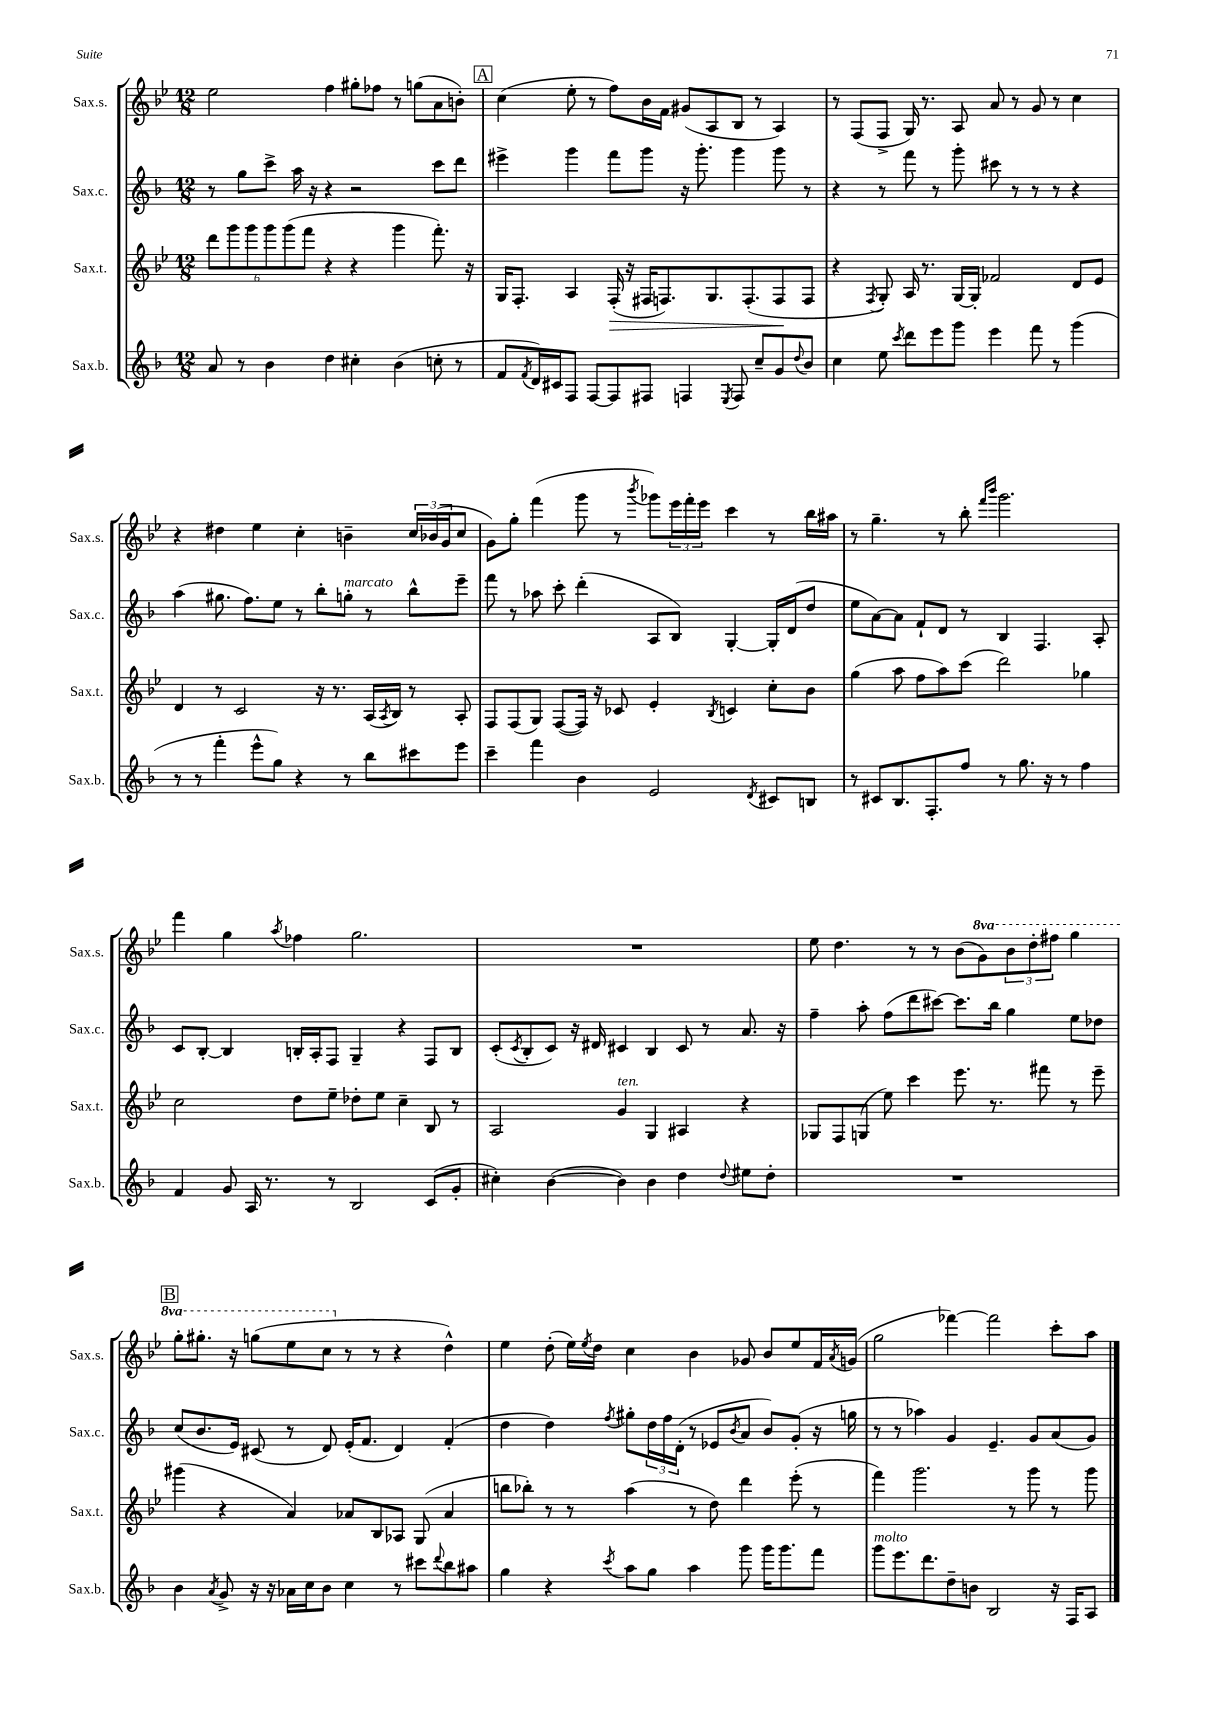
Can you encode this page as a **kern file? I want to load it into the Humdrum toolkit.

**kern	**kern	**dynam	**kern	**kern
*part4	*part3	*part3	*part2	*part1
*staff4	*staff3	*staff3	*staff2	*staff1
*I"Sax.b.	*I"Sax.t.	*	*I"Sax.c.	*I"Sax.s.
*I'Sax.b.	*I'Sax.t.	*	*I'Sax.c.	*I'Sax.s.
*clefG2	*clefG2	*	*clefG2	*clefG2
*k[b-]	*k[b-e-]	*	*k[b-]	*k[b-e-]
*M12/8	*M12/8	*	*M12/8	*M12/8
=4	=4	=4	=4	=4
8a/	12ddd\L	.	8r	2ee-\
.	12ggg\	.	.	.
8r	.	.	8gg\L	.
.	12ggg\	.	.	.
4b-\	12ggg\	.	8ccc^\J	.
.	(12ggg\	.	.	.
.	.	.	16aa\	.
.	12fff\J	.	.	.
.	.	.	16r	.
4dd\	4r	.	4r	4ff\
4cc#X'\	4r	.	2r	8gg#X'\L
.	.	.	.	8ff-X\J
(4b-\	4ggg\	.	.	8r
.	.	.	.	(8ggn\L
8ccn'\	8.fff'\)	.	8ccc\L	8a\
8r	.	.	8ddd\J	8bn'\J)
.	16r	.	.	.
!!LO:REH:place=s1:t=A
=5	=5	=5	=5	=5
8f/L	16G/KL	.	4eee#X^\	(4cc\
.	8.F'/J	.	.	.
8qf/	.	.	.	.
16d/L)	.	.	.	.
16c#X/J	.	.	.	.
8F/J	4A/	.	4ggg\	8ee-'\
[8F/L	.	.	.	8r
!	!	!LO:HP:b	!	!
8F/]	(16F'/	>	8fff\L	8ff\L)
.	16r	.	.	.
8F#X/J	16F#X/KL	.	8ggg\J	16b-\L
.	8.Fn/)	.	.	16f\JJ
4Fn/	.	.	16r	(8g#X/L
.	.	.	8.ggg'\	.
.	8.G/	.	.	8A/
8qE/	.	.	.	.
8F/	.	.	4ggg\	8B-/J
.	(8.F'/	.	.	.
8cc~/L	.	.	.	8r
8g/	8F/	.	8ggg\	4A/)
8qqdd/	.	.	.	.
8b-/J	8F/J	]	8r	.
=6	=6	=6	=6	=6
4cc\	4r	.	4r	8r
.	.	.	.	(8F/L
.	8qF/	.	.	.
8ee\	8G'/)	.	8r	8F^/J
8qccc/	.	.	.	.
8ddd\L	16A/	.	8fff\	16G/)
.	8.r	.	.	8.r
8eee\	.	.	8r	.
8ggg\J	[16G/LL	.	8ggg'\	8A/
.	16G'/JJ]	.	.	.
4eee\	2f-X/	.	8ccc#X\	8a/
.	.	.	8r	8r
8fff\	.	.	8r	8g/
8r	.	.	8r	8r
(4ggg\	8d/L	.	4r	4cc\
.	8e-/J	.	.	.
!!LO:LB:g=z
=7	=7	=7	=7	=7
8r	4d/	.	(4aa\	4r
8r	.	.	.	.
4fff'\	8r	.	8.gg#X\	4dd#X\
.	2c/	.	.	.
.	.	.	8.ff\L)	.
8eee^^\L	.	.	.	4ee-\
8gg\J)	.	.	8ee\J	.
4r	.	.	8r	4cc'\
.	16r	.	8bb-'\L	.
.	8.r	.	.	.
!	!	!	!LO:TX:a:i:t=marcato	!
8r	.	.	8ggn'\J	4bn~\
8bb-\L	(16A/LL	.	8r	.
.	8qA/	.	.	.
.	16B-/JJ)	.	.	.
8ccc#X\	8r	.	8bb-^^\L	24cc/LL
.	.	.	.	(24b-X/
.	.	.	.	24g/J
8eee\J	8A'/	.	8eee~\J	8cc/J
=8	=8	=8	=8	=8
4ccc~\	8F/L	.	8fff\	8g\L)
.	(8F/	.	8r	8gg'\J
4fff\	8G/J)	.	8aa-X\	(4fff\
.	([8F/L	.	8ccc'\	.
4b-\	16F/Jk])	.	(4ddd'\	8ggg\
.	16r	.	.	.
.	8c-X/	.	.	8r
.	.	.	.	8qbbb-/
2e/	4e-'/	.	8A/L	8ggg-X\L)
.	.	.	8B-/J)	24eee-\L
.	.	.	.	24fff'\
.	.	.	.	24eee-\JJ
.	8qB-/	.	.	.
.	4cn/	.	[4G'/	4ccc\
8qd/	.	.	.	.
8c#X/L	8cc'\L	.	16G'/LL]	8r
.	.	.	(16d/J	.
8Bn/J	8b-\J	.	8dd/J	16bb-\LL
.	.	.	.	16aa#X\JJ
=9	=9	=9	=9	=9
8r	(4gg\	.	8ee\L	8r
8c#X/L	.	.	[8a\)	4.gg~\
8.B-/	8aa\	.	8a\J]	.
.	8ff\L	.	8f`/L	.
8.F'/	.	.	.	.
.	8aa\)	.	8d/J	8r
8ff/J	(8ccc\J	.	8r	8bb-'\
.	.	.	.	16qqfff/LL
.	.	.	.	16qqbbb-/JJ
8r	2ddd\)	.	4B-/	2.ggg\
8.gg\	.	.	.	.
.	.	.	4.F/	.
16r	.	.	.	.
8r	.	.	.	.
4ff\	4gg-X\	.	.	.
.	.	.	8A'/	.
!!LO:LB:g=z
=10	=10	=10	=10	=10
4f/	2cc\	.	8c/L	4fff\
.	.	.	[8B-'/J	.
8g/	.	.	4B-/]	4gg\
16A/	.	.	.	.
8.r	.	.	.	.
.	.	.	.	8qaa/
.	8dd\L	.	16Bn'/LL	4ff-X\
.	.	.	16A'/J	.
8r	8ee-~\J	.	8F/J	.
2B-/	8dd-X'\L	.	4G~/	2.gg\
.	8ee-\J	.	.	.
.	4cc~\	.	4r	.
(8c/L	8B-/	.	8F/L	.
8g'/J	8r	.	8B/J	.
=11	=11	=11	=11	=11
4cc#X'\)	2A/	.	(8c'/L	1.r
.	.	.	8qc/	.
.	.	.	8B-'/	.
([4b-\	.	.	8c/J)	.
.	.	.	16r	.
.	.	.	16d#X/	.
!	!LO:TX:a:i:t=ten.	!	!	!
4b-\])	4g/	.	4c#X/	.
4b-\	4G/	.	4B-/	.
4dd\	4A#X/	.	8c#/	.
.	.	.	8r	.
8qqdd/	.	.	.	.
8ee#X\L	4r	.	8.a/	.
8dd'\J	.	.	.	.
.	.	.	16r	.
=12	=12	=12	=12	=12
1.r	8G-X/L	.	4ff~\	8ee-\
.	8F/	.	.	4.dd\
.	(8Gn/J	.	8aa'\	.
.	8ee-\)	.	(8ff\L	.
.	4ccc\	.	8ddd\	8r
.	.	.	[8ccc#X\J)	8r
.	8.eee-\	.	8.ccc#\L]	(8b-\L
*	*	*	*	*8va
.	.	.	.	8gg\)
.	8.r	.	16bb-\Jk	.
.	.	.	4gg\	12bb-\
.	.	.	.	12ddd'\
.	8fff#X\	.	.	.
.	.	.	.	12fff#X\J
.	8r	.	8ee\L	4ggg\
.	8eee-~\	.	8dd-X\J	.
!!LO:LB:g=z
!!LO:REH:place=s1:t=B
=13	=13	=13	=13	=13
4b-\	(4ggg#X\	.	(8cc/L	8ggg'\L
.	.	.	8.b-/	8.ggg#X'\J
8qa/	.	.	.	.
8g^/	4r	.	.	.
.	.	.	16e/Jk)	16r
16r	.	.	(8c#X/	(8gggn\L
16r	.	.	.	.
16a-X\LL	4a/)	.	8r	8eee-\
16cc\J	.	.	.	.
8b-\J	.	.	8d/)	8ccc\J
*	*	*	*	*X8va
4cc\	8a-X/L	.	(16e'/KL	8r
.	.	.	8.f/J	.
.	8B-/	.	.	8r
8r	8A-X/J	.	4d/)	4r
8ccc#X\L	(8G/	.	.	.
8qqddd/	.	.	.	.
8bb-\	4a-/	.	(4f'/	4dd^^\)
8aa#X\J	.	.	.	.
=14	=14	=14	=14	=14
4gg\	8bbn\L	.	4dd\	4ee-\
.	8bb-X'\J)	.	.	.
4r	8r	.	4dd\)	(8dd'\
.	8r	.	.	16ee-\LL)
.	.	.	.	8qee-/
.	.	.	.	16dd\JJ
8qccc/	.	.	8qff/	.
8aa\L	(4aa\	.	8gg#X'\L	4cc\
8gg\J	.	.	24dd\L	.
.	.	.	24ff\	.
.	.	.	(24d'\JJ	.
4aa\	8r	.	8r	4b-\
.	8dd\)	.	8e-X/L	.
.	.	.	8qb-/	.
8ggg\	4ddd\	.	8a/J	8g-X/
16ggg\KL	.	.	8b-/L)	8b-/L
8.ggg\	.	.	.	.
.	(8eee-'\	.	(8g'/J	8ee-/
8fff\J	8r	.	16r	16f/L
.	.	.	.	8qa/
.	.	.	16ggn\	(16gn/JJ
=15	=15	=15	=15	=15
!LO:TX:a:i:t=molto	!	!	!	!
8ggg\L	4fff\)	.	8r	2gg\
8.eee\	.	.	8r	.
.	2.ggg\	.	4aa-X\)	.
8.ddd\	.	.	.	.
8dd~\	.	.	4g/	[4fff-X\)
8bn\J	.	.	.	.
2B-/	.	.	4.e~/	2fff-\]
.	8r	.	.	.
.	8ggg\	.	8g/L	.
16r	8r	.	(8a/	8ccc'\L
16F/KL	.	.	.	.
8A/J	8ggg\	.	8g/J)	8aa\J
==	==	==	==	==
*-	*-	*-	*-	*-
